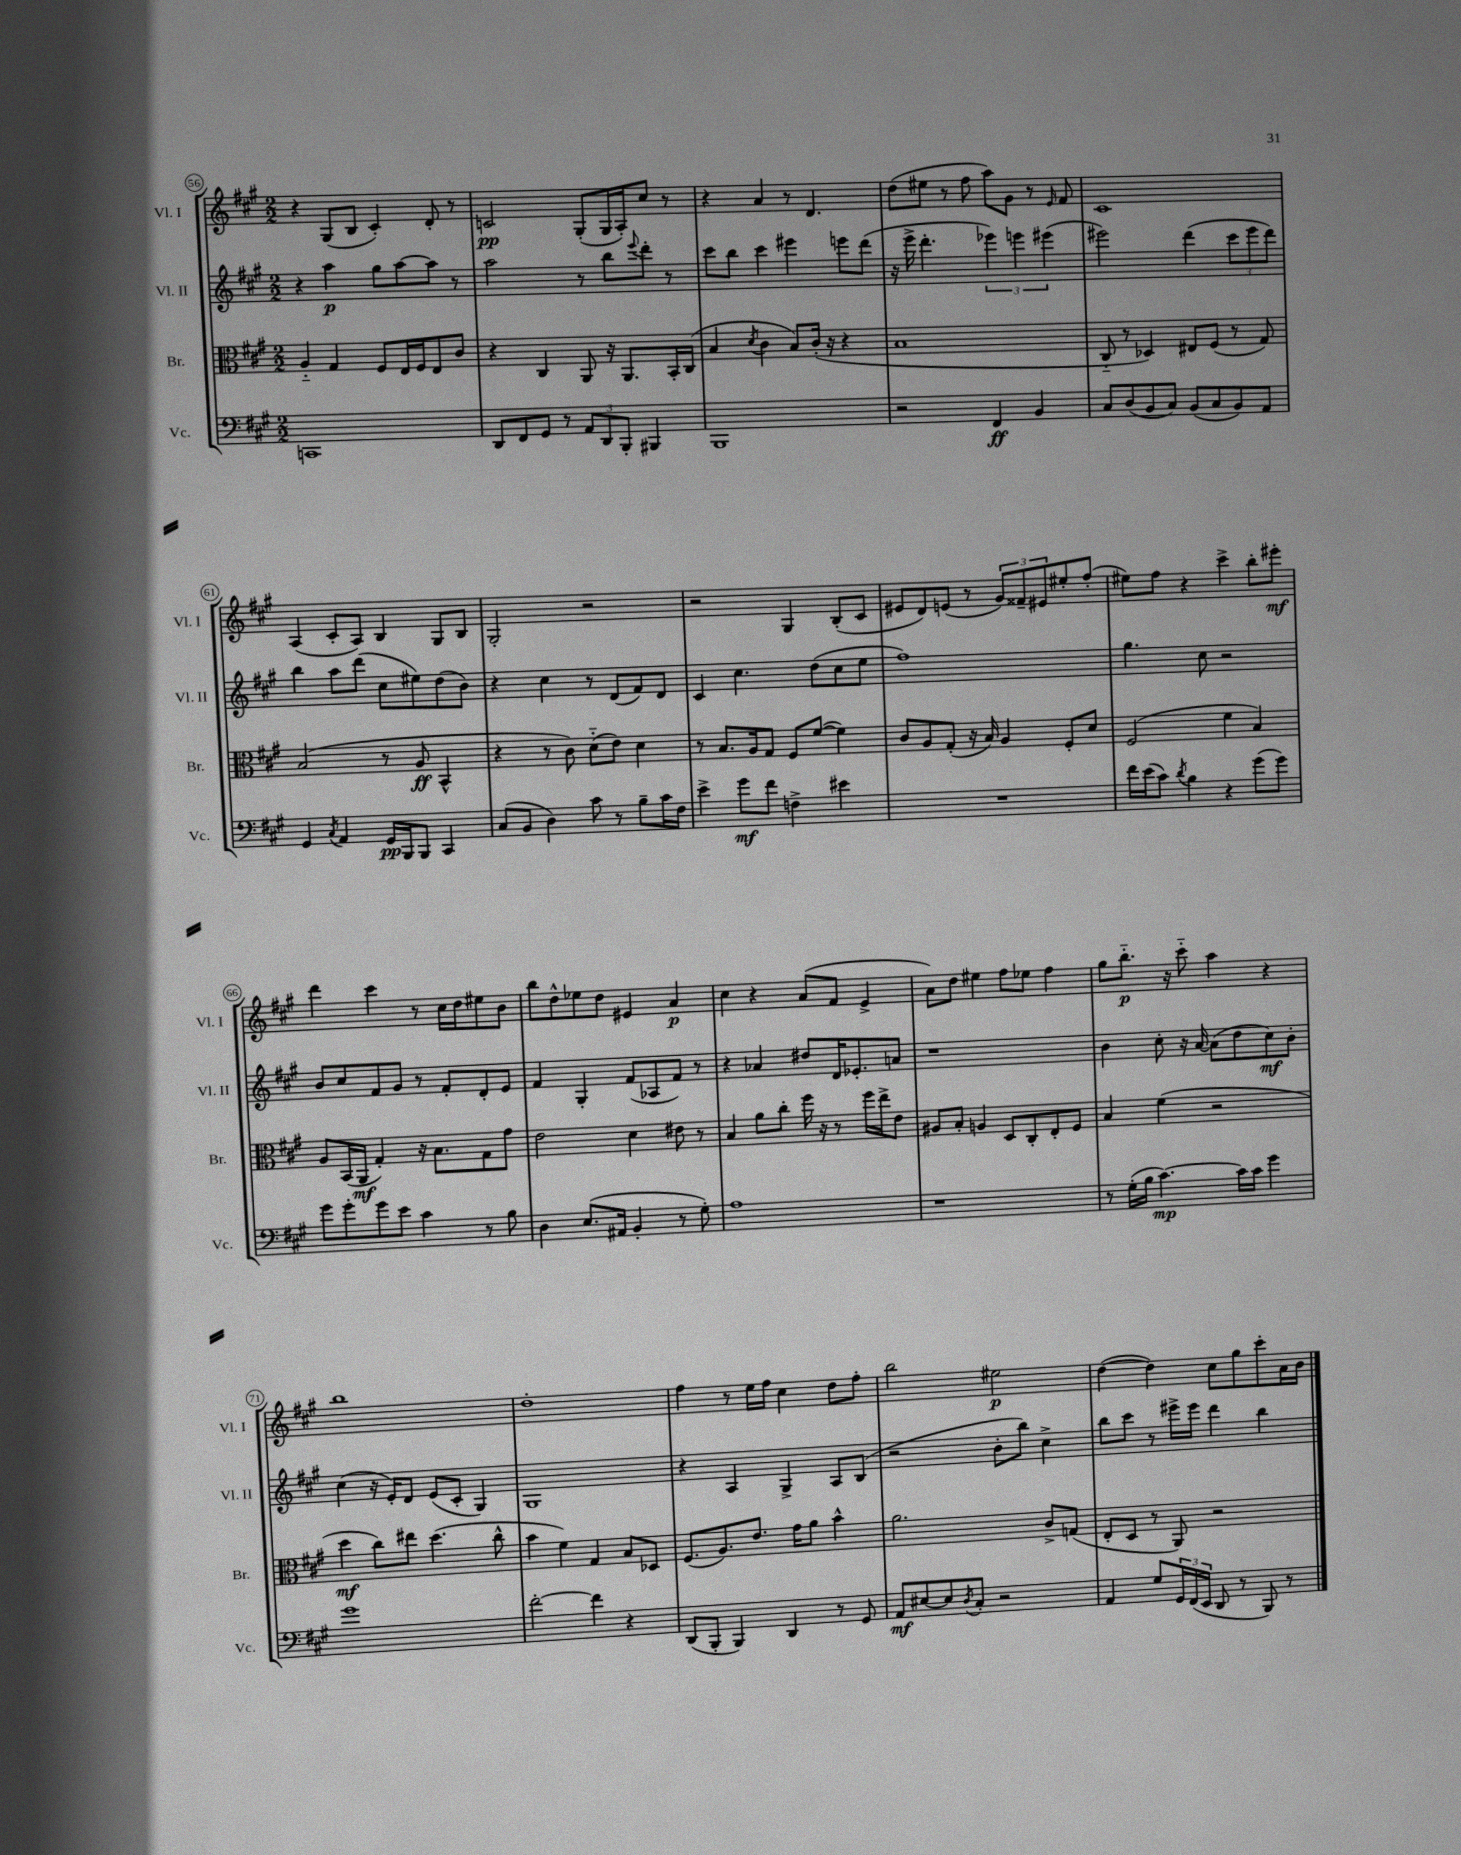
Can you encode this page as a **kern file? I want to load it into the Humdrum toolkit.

**kern	**dynam	**kern	**dynam	**kern	**dynam	**kern	**dynam
*part4	*part4	*part3	*part3	*part2	*part2	*part1	*part1
*staff4	*staff4	*staff3	*staff3	*staff2	*staff2	*staff1	*staff1
*I"Vc.	*	*I"Br.	*	*I"Vl. II	*	*I"Vl. I	*
*I'Vc.	*	*I'Br.	*	*I'Vl. II	*	*I'Vl. I	*
*clefF4	*	*clefC3	*	*clefG2	*	*clefG2	*
*k[f#c#g#]	*	*k[f#c#g#]	*	*k[f#c#g#]	*	*k[f#c#g#]	*
*M2/2	*	*M2/2	*	*M2/2	*	*M2/2	*
=56	=56	=56	=56	=56	=56	=56	=56
1CCn	.	4A/	.	4r	.	4r	.
.	.	4G#/	.	4aa\	p	(8G#/L	.
.	.	.	.	.	.	8B/J	.
.	.	8F#/L	.	8gg#\L	.	4c#'/)	.
.	.	16E/L	.	[8aa\	.	.	.
.	.	16F#/J	.	.	.	.	.
.	.	8E/	.	8aa\J]	.	8d'/	.
.	.	8c#/J	.	8r	.	8r	.
=57	=57	=57	=57	=57	=57	=57	=57
8DD/L	.	4r	.	2aa\	.	2cn/	pp
8FF#/	.	.	.	.	.	.	.
8GG#/J	.	4C#/	.	.	.	.	.
8r	.	.	.	.	.	.	.
12AA/L	.	8AA/	.	8r	.	(8G#'/L	.
12DD/	.	.	.	.	.	.	.
.	.	16r	.	8bb\L	.	16G#/L	.
12BBB'/J	.	.	.	.	.	.	.
.	.	8.AA/L	.	.	.	16A'/J)	.
.	.	.	.	8qqeee/	.	.	.
4BBB#X/	.	.	.	8ddd'\J	.	8cc#/J	.
.	.	16BB'/L	.	8r	.	8r	.
.	.	(16C#/JJ	.	.	.	.	.
=58	=58	=58	=58	=58	=58	=58	=58
1BBB	.	4B/	.	8ccc#\L	.	4r	.
.	.	.	.	8bb\J	.	.	.
.	.	8qd/	.	.	.	.	.
.	.	4c#\	.	4ccc#\	.	4a/	.
.	.	8B/L)	.	4eee#X\	.	8r	.
.	.	(16c#'/Jk	.	.	.	4.d/	.
.	.	16r	.	.	.	.	.
.	.	4r	.	8eeen\L	.	.	.
.	.	.	.	(8ddd\J	.	.	.
=59	=59	=59	=59	=59	=59	=59	=59
2r	.	1B	.	16r	.	(8dd\L	.
.	.	.	.	16eee^\	.	.	.
.	.	.	.	4.ddd'\	.	8ee#X\J	.
.	.	.	.	.	.	8r	.
.	.	.	.	.	.	8ff#\	.
4FF#/	ff	.	.	6eee-X\)	.	8aa\L)	.
.	.	.	.	.	.	8g#\J	.
.	.	.	.	6eeen\	.	.	.
4BB/	.	.	.	.	.	8r	.
.	.	.	.	(6eee#X\	.	.	.
.	.	.	.	.	.	16qqe/	.
.	.	.	.	.	.	8f#/	.
=60	=60	=60	=60	=60	=60	=60	=60
8C#/L	.	8C#/	.	2eee#X\)	.	1c#	.
(8D/	.	8r	.	.	.	.	.
8BB/	.	4D-X/)	.	.	.	.	.
8C#/J)	.	.	.	.	.	.	.
(8BB/L	.	8E#X/L	.	(4ddd\	.	.	.
8C#/	.	(8F#/J	.	.	.	.	.
8BB/)	.	8r	.	12ccc#\L	.	.	.
.	.	.	.	12eee#\	.	.	.
8AA/J	.	8G#/)	.	.	.	.	.
.	.	.	.	12ddd\J)	.	.	.
!!LO:LB:g=z
=61	=61	=61	=61	=61	=61	=61	=61
4GG#/	.	(2B/	.	4bb\	.	(4A/	.
8qC#/	.	.	.	.	.	.	.
4AA/	.	.	.	8aa\L	.	8c#'/L	.
.	.	.	.	(8ddd\J	.	8A/J)	.
16GG#/LL	pp	8r	.	8cc#\L	.	4B/	.
16BBB/J	.	.	.	.	.	.	.
8BBB/J	.	8A/	ff	8ee#X\)	.	.	.
4CC#/	.	4BB^^/	.	(8dd\	.	8G#/L	.
.	.	.	.	8b\J)	.	8B/J	.
=62	=62	=62	=62	=62	=62	=62	=62
(8C#/L	.	4r	.	4r	.	2G#'/	.
8BB/J	.	.	.	.	.	.	.
4D\)	.	8r	.	4cc#\	.	.	.
.	.	8c#\)	.	.	.	.	.
8c#\	.	(8d\L	.	8r	.	2r	.
8r	.	8e\J)	.	(8d/L	.	.	.
8B~\L	.	4d\	.	8f#/)	.	.	.
16c#\L	.	.	.	8d/J	.	.	.
16F#\JJ	.	.	.	.	.	.	.
=63	=63	=63	=63	=63	=63	=63	=63
4e^\	.	8r	.	4c#/	.	2r	.
.	.	8.B/L	.	.	.	.	.
8g#\L	mf	.	.	4.cc#\	.	.	.
.	.	16A/k	.	.	.	.	.
8f#\J	.	8G#/J	.	.	.	.	.
4Fn^\	.	8F#/L	.	.	.	4G#/	.
.	.	([8f#/J	.	(8dd\L	.	.	.
4e#X\	.	4f#\])	.	8cc#\	.	(8B'/L	.
.	.	.	.	8ee\J	.	8c#/J	.
=64	=64	=64	=64	=64	=64	=64	=64
1r	.	8c#/L	.	1ff#)	.	8e#X/L	.
.	.	8A/	.	.	.	8d/)	.
.	.	(8G#'/J	.	.	.	(8en/J	.
.	.	16r	.	.	.	8r	.
.	.	16B/)	.	.	.	.	.
.	.	4A/	.	.	.	12g#/L)	.
.	.	.	.	.	.	12f##X~/	.
.	.	.	.	.	.	12e#X/	.
.	.	8F#'/L	.	.	.	8ee#X'/	.
.	.	8d/J	.	.	.	(8ff#'/J	.
=65	=65	=65	=65	=65	=65	=65	=65
16f#\LL	.	(2F#/	.	4.gg#\	.	8ee#X\L)	.
(16e\J	.	.	.	.	.	.	.
8c#\J)	.	.	.	.	.	8ff#\J	.
8qd/	.	.	.	.	.	.	.
4B\	.	.	.	.	.	4r	.
.	.	.	.	8cc#\	.	.	.
4r	.	4f#\	.	2r	.	4ccc#^\	.
(8g#\L	.	4B/)	.	.	.	8bb'\L	.
8g#\J)	.	.	.	.	.	8eee#X'\J	mf
!!LO:LB:g=z
=66	=66	=66	=66	=66	=66	=66	=66
8g#\L	.	8A/L	.	8b/L	.	4ddd\	.
8g#'\	.	(16BB/L	.	8cc#/	.	.	.
.	.	16AA/JJ	mf	.	.	.	.
8g#\	.	4G#'/)	.	8f#/	.	4ccc#\	.
8e\J	.	.	.	8g#/J	.	.	.
4c#\	.	16r	.	8r	.	8r	.
.	.	8.B\L	.	.	.	.	.
.	.	.	.	8f#'/L	.	16cc#\LL	.
.	.	.	.	.	.	16dd\J	.
8r	.	8G#\	.	8d'/	.	8ee#X\	.
8B\	.	8g#\J	.	8e/J	.	8b\J	.
=67	=67	=67	=67	=67	=67	=67	=67
4D\	.	2e\	.	4f#/	.	8bb\L	.
.	.	.	.	.	.	8dd^^\	.
(8.E/L	.	.	.	4G#'/	.	8ee-X\	.
.	.	.	.	.	.	8dd\J	.
16AA#X/Jk	.	.	.	.	.	.	.
4BB'/	.	4d\	.	(8f#/L	.	4e#X/	.
.	.	.	.	8A-X/	.	.	.
8r	.	8e#X\	.	8f#/J)	.	4a/	p
8G#'\)	.	8r	.	8r	.	.	.
=68	=68	=68	=68	=68	=68	=68	=68
1A	.	4B/	.	4r	.	4cc#\	.
.	.	8a\L	.	4a-X/	.	4r	.
.	.	8cc#'\J	.	.	.	.	.
.	.	16ff#\	.	8dd#X/L	.	(8a/L	.
.	.	16r	.	.	.	.	.
.	.	8r	.	16d/K	.	8f#/J	.
.	.	.	.	8.e-X'/	.	.	.
.	.	16ff#\LL	.	.	.	4e^/	.
.	.	16ee^\J	.	.	.	.	.
.	.	8e\J	.	8an/J	.	.	.
=69	=69	=69	=69	=69	=69	=69	=69
1r	.	8A#X/L	.	1r	.	8a\L)	.
.	.	8B'/J	.	.	.	8dd\J	.
.	.	4An/	.	.	.	4ee#X\	.
.	.	8D/L	.	.	.	8ff#\L	.
.	.	8C#'/	.	.	.	8ee-X\J	.
.	.	8E'/	.	.	.	4ff#\	.
.	.	8F#/J	.	.	.	.	.
=70	=70	=70	=70	=70	=70	=70	=70
8r	.	4B/	.	4b\	.	8gg#\L	.
(16G#'\LL	.	.	.	.	.	8.bb\J	p
16B\JJ	.	.	.	.	.	.	.
[4.c#\)	mp	(4f#\	.	8cc#'\	.	.	.
.	.	.	.	.	.	16r	.
.	.	.	.	16r	.	8ccc#\	.
.	.	.	.	[16a/	.	.	.
.	.	2r	.	(8a\L]	.	4aa\	.
16c#\LL]	.	.	.	8dd\	.	.	.
16c#\JJ	.	.	.	.	.	.	.
4g#\	.	.	.	8cc#\)	mf	4r	.
.	.	.	.	8b'\J	.	.	.
!!LO:LB:g=z
=71	=71	=71	=71	=71	=71	=71	=71
1g#	.	4dd\	mf	(4cc#\	.	1bb	.
.	.	8cc#\L)	.	16r	.	.	.
.	.	.	.	16e'/KL)	.	.	.
.	.	8ee#X\J	.	8d/J	.	.	.
.	.	(4.dd\	.	(8e/L	.	.	.
.	.	.	.	8c#'/J	.	.	.
.	.	.	.	4G#/)	.	.	.
.	.	8cc#^^\	.	.	.	.	.
=72	=72	=72	=72	=72	=72	=72	=72
[2f#'\	.	4b\	.	1G#	.	1dd'	.
.	.	4f#\)	.	.	.	.	.
4f#\]	.	4G#/	.	.	.	.	.
4r	.	8B/L	.	.	.	.	.
.	.	8D-X/J	.	.	.	.	.
=73	=73	=73	=73	=73	=73	=73	=73
(8DD/L	.	(8.F#/L	.	4r	.	4ff#\	.
8BBB'/J	.	.	.	.	.	.	.
.	.	8.A/)	.	.	.	.	.
4BBB/)	.	.	.	4A/	.	8r	.
.	.	8.e/J	.	.	.	16ee\LL	.
.	.	.	.	.	.	16ff#\JJ	.
4DD/	.	.	.	4G#^/	.	4cc#\	.
.	.	16g#\KL	.	.	.	.	.
.	.	8a\J	.	.	.	.	.
8r	.	4b^^\	.	8A/L	.	8dd\L	.
8GG#/	.	.	.	(8B/J	.	8ff#'\J	.
=74	=74	=74	=74	=74	=74	=74	=74
8AA/L	mf	2.a\	.	2r	.	2bb\	.
[8E#X/	.	.	.	.	.	.	.
8E#/]	.	.	.	.	.	.	.
8qD/	.	.	.	.	.	.	.
8C#'/J	.	.	.	.	.	.	.
2r	.	.	.	8b'\L	.	2ee#X\	p
.	.	.	.	8bb\J)	.	.	.
.	.	8c#^/L	.	4cc#^\	.	.	.
.	.	(8Gn/J	.	.	.	.	.
=75	=75	=75	=75	=75	=75	=75	=75
4AA/	.	8E'/L	.	8bb\L	.	([4dd\	.
.	.	8D/J	.	8ccc#\J	.	.	.
8G#/L	.	8r	.	8r	.	4dd\])	.
24GG#/L	.	8AA/)	.	16eee#X^\LL	.	.	.
(24FF#/	.	.	.	.	.	.	.
.	.	.	.	16eee#\JJ	.	.	.
24EE/JJ	.	.	.	.	.	.	.
8DD/	.	2r	.	4ddd\	.	8cc#\L	.
8r	.	.	.	.	.	8gg#\	.
8BBB/)	.	.	.	4bb\	.	8ccc#'\	.
8r	.	.	.	.	.	16a\L	.
.	.	.	.	.	.	16b\JJ	.
==	==	==	==	==	==	==	==
*-	*-	*-	*-	*-	*-	*-	*-
